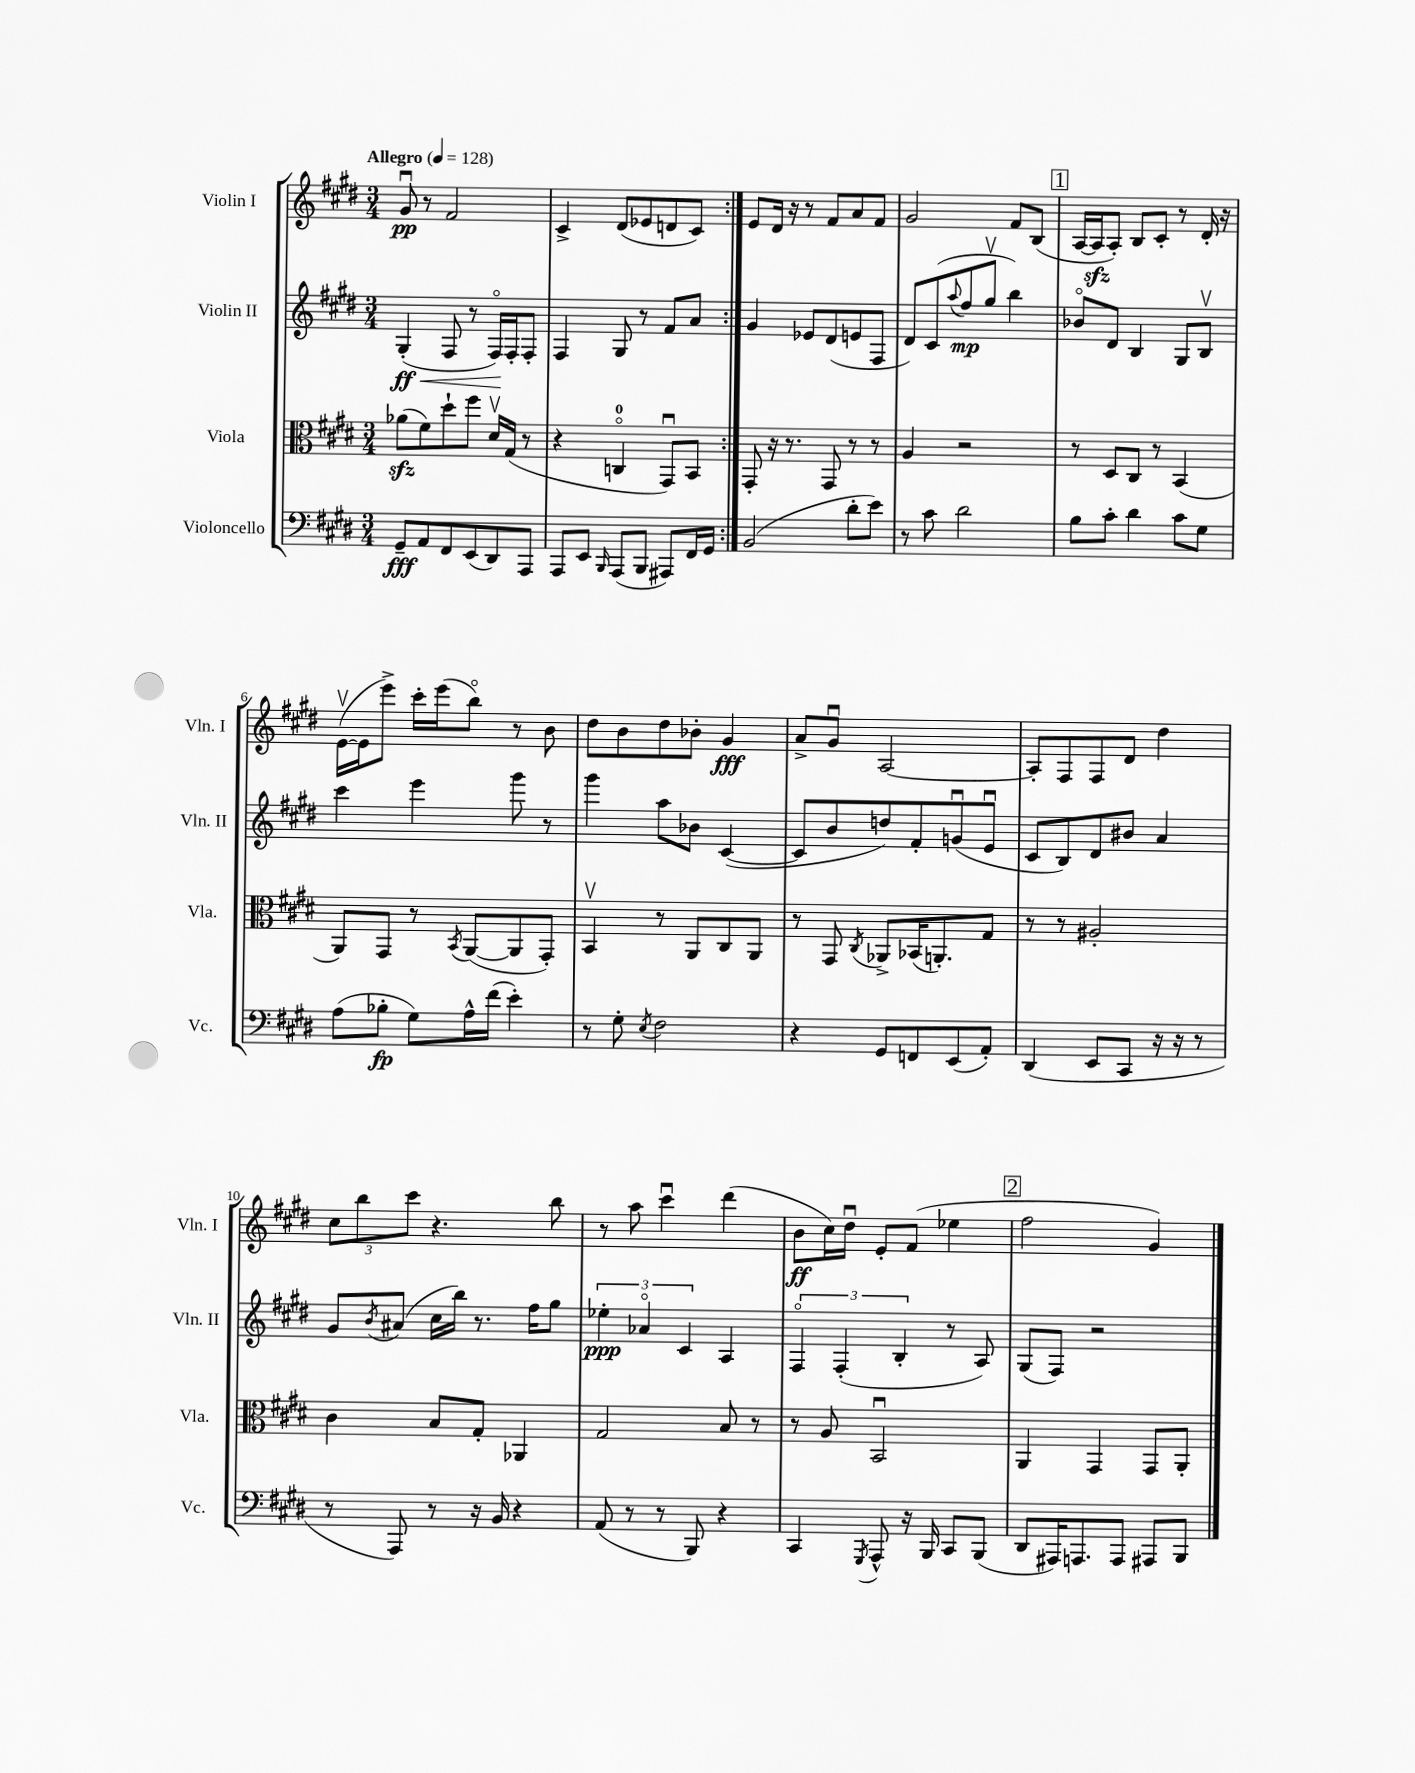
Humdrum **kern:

**kern	**dynam	**kern	**kern	**dynam	**kern	**dynam
*part4	*part4	*part3	*part2	*part2	*part1	*part1
*staff4	*staff4	*staff3	*staff2	*staff2	*staff1	*staff1
*I"Violoncello	*	*I"Viola	*I"Violin II	*	*I"Violin I	*
*I'Vc.	*	*I'Vla.	*I'Vln. II	*	*I'Vln. I	*
*clefF4	*	*clefC3	*clefG2	*	*clefG2	*
*k[f#c#g#d#]	*	*k[f#c#g#d#]	*k[f#c#g#d#]	*	*k[f#c#g#d#]	*
*M3/4	*	*M3/4	*M3/4	*	*M3/4	*
*MM128	*	*MM128	*MM128	*	*MM128	*
=1	=1	=1	=1	=1	=1	=1
!	!	!	!	!	!LO:TX:a:B:t=Allegro	!
!	!	!	!	!LO:HP:b	!	!
8GG#~/L	fff	(8a-Xzz\L	(4G#'/	< ff	8g#u/	pp
8AA/	.	8f#\)	.	.	8r	.
8FF#/	.	8dd#`\	8F#/	.	2f#/	.
(8EE/	.	8ff#\J	8r	.	.	.
8DD#/)	.	16d#v/LL	16F#/LL)	.	.	.
.	.	(16G#/JJ	16F#'/J	[	.	.
8AAA/J	.	8r	8F#'/J	.	.	.
=2	=2	=2	=2	=2	=2	=2
8AAA/L	.	4r	4F#/	.	4c#^/	.
8EE/J	.	.	.	.	.	.
16qqBBB/	.	.	.	.	.	.
(8AAA/L	.	4Cn/	8G#/	.	(8d#/L	.
8BBB/J	.	.	8r	.	8e-X/	.
8AAA#X/L)	.	8GG#u/L)	8f#/L	.	8dn/	.
16FF#/L	.	8BB/J	8a/J	.	8c#/J)	.
16GG#/JJ	.	.	.	.	.	.
=3:|!	=3:|!	=3:|!	=3:|!	=3:|!	=3:|!	=3:|!
(2BB/	.	8GG#'/	4g#/	.	8e/L	.
.	.	16r	.	.	16d#/Jk	.
.	.	8.r	.	.	16r	.
.	.	.	8e-X/L	.	8r	.
.	.	8GG#/	(8d#/	.	8f#/L	.
8d#'\L	.	8r	8en/	.	8a/	.
8e\J)	.	8r	8F#/J	.	8f#/J	.
=4	=4	=4	=4	=4	=4	=4
8r	.	4A/	8d#/L)	.	2g#/	.
8c#\	.	.	(8c#/	.	.	.
.	.	.	8qqaa/	.	.	.
2d#\	.	2r	8ff#/	mp	.	.
.	.	.	8gg#v/J	.	.	.
.	.	.	4bb\)	.	8f#/L	.
.	.	.	.	.	(8B/J	.
!!LO:REH:place=s1:t=1
=5	=5	=5	=5	=5	=5	=5
8B\L	.	8r	8b-X/L	.	[16A/LL	.
.	.	.	.	.	16Azz/J]	.
8c#'\J	.	8D#/L	8d#/J	.	8A'/J)	.
4d#\	.	8C#/J	4B/	.	8B/L	.
.	.	8r	.	.	8c#'/J	.
8c#\L	.	(4BB/	8G#/L	.	8r	.
8G#\J	.	.	8Bv/J	.	16d#'/	.
.	.	.	.	.	16r	.
!!LO:LB:g=z
=6	=6	=6	=6	=6	=6	=6
(8A\L	.	8AA/L)	4ccc#\	.	([16ev\LL	.
.	.	.	.	.	16e\J]	.
8B-X'\J	fp	8GG#/J	.	.	8eee^\J)	.
8G#\L)	.	8r	4eee\	.	16ccc#'\LL	.
.	.	.	.	.	(16eee\J	.
.	.	8qBB/	.	.	.	.
16A^^\L	.	([8AA/L	.	.	8bb\J)	.
(16f#\JJ	.	.	.	.	.	.
4e'\)	.	8AA/]	8ggg#\	.	8r	.
.	.	8GG#'/J)	8r	.	8b\	.
=7	=7	=7	=7	=7	=7	=7
8r	.	4BBv/	4ggg#\	.	8dd#\L	.
8G#'\	.	.	.	.	8b\	.
8qE/	.	.	.	.	.	.
2F#\	.	8r	8aa\L	.	8dd#\	.
.	.	8AA/L	8b-X\J	.	8b-X'\J	.
.	.	8C#/	([4c#/	.	4g#/	fff
.	.	8AA/J	.	.	.	.
=8	=8	=8	=8	=8	=8	=8
4r	.	8r	8c#/L]	.	8a^/L	.
.	.	8GG#/	8b/	.	8g#u/J	.
.	.	8qC#/	.	.	.	.
8GG#/L	.	8AA-X^/L	8ddn/)	.	[2A/	.
8FFn/	.	(16BB-X/K	8f#'/	.	.	.
.	.	8.AAn'/)	.	.	.	.
(8EE/	.	.	(8gnu/	.	.	.
8AA'/J)	.	8G#/J	8eu/J	.	.	.
=9	=9	=9	=9	=9	=9	=9
(4DD#/	.	8r	8c#/L	.	8A'/L]	.
.	.	8r	8B/)	.	8F#/	.
8EE/L	.	2A#X'/	8d#/	.	8F#/	.
8CC#/J	.	.	8b#X/J	.	8d#/J	.
16r	.	.	4a/	.	4dd#\	.
16r	.	.	.	.	.	.
8r	.	.	.	.	.	.
!!LO:LB:g=z
=10	=10	=10	=10	=10	=10	=10
8r	.	4c#\	8g#/L	.	12cc#\L	.
.	.	.	.	.	12bb\	.
.	.	.	8qb/	.	.	.
8AAA/)	.	.	(8a#X/J	.	.	.
.	.	.	.	.	12ccc#\J	.
8r	.	8B/L	16cc#\LL	.	4.r	.
.	.	.	16bb\JJ)	.	.	.
16r	.	8G#'/J	8.r	.	.	.
16BB/	.	.	.	.	.	.
4r	.	4AA-X/	.	.	.	.
.	.	.	16ff#\KL	.	.	.
.	.	.	8gg#\J	.	8bb\	.
=11	=11	=11	=11	=11	=11	=11
(8AA/	.	2G#/	6ee-X'\	ppp	8r	.
8r	.	.	.	.	8aa\	.
.	.	.	6a-X/	.	.	.
8r	.	.	.	.	4ccc#u\	.
.	.	.	6c#/	.	.	.
8BBB/)	.	.	.	.	.	.
4r	.	8B/	4A/	.	(4ddd#\	.
.	.	8r	.	.	.	.
=12	=12	=12	=12	=12	=12	=12
4CC#/	.	8r	6F#/	.	8b\L	ff
.	.	8A/	.	.	16cc#\L)	.
.	.	.	(6F#'/	.	.	.
.	.	.	.	.	16dd#u\JJ	.
8qGGG#/	.	.	.	.	.	.
8AAA^^/	.	2BBu/	.	.	8e'/L	.
.	.	.	6B'/	.	.	.
16r	.	.	.	.	(8f#/J	.
16BBB/	.	.	.	.	.	.
8CC#/L	.	.	8r	.	4ee-X\	.
(8BBB/J	.	.	8A/)	.	.	.
!!LO:REH:place=s1:t=2
=13	=13	=13	=13	=13	=13	=13
8DD#/L	.	4AA/	(8G#/L	.	2ff#\	.
16AAA#X/K)	.	.	8F#/J)	.	.	.
8.AAAn/	.	.	.	.	.	.
.	.	4GG#/	2r	.	.	.
8AAA/J	.	.	.	.	.	.
8AAA#X/L	.	8GG#/L	.	.	4g#/)	.
8BBB/J	.	8AA'/J	.	.	.	.
==	==	==	==	==	==	==
*-	*-	*-	*-	*-	*-	*-
